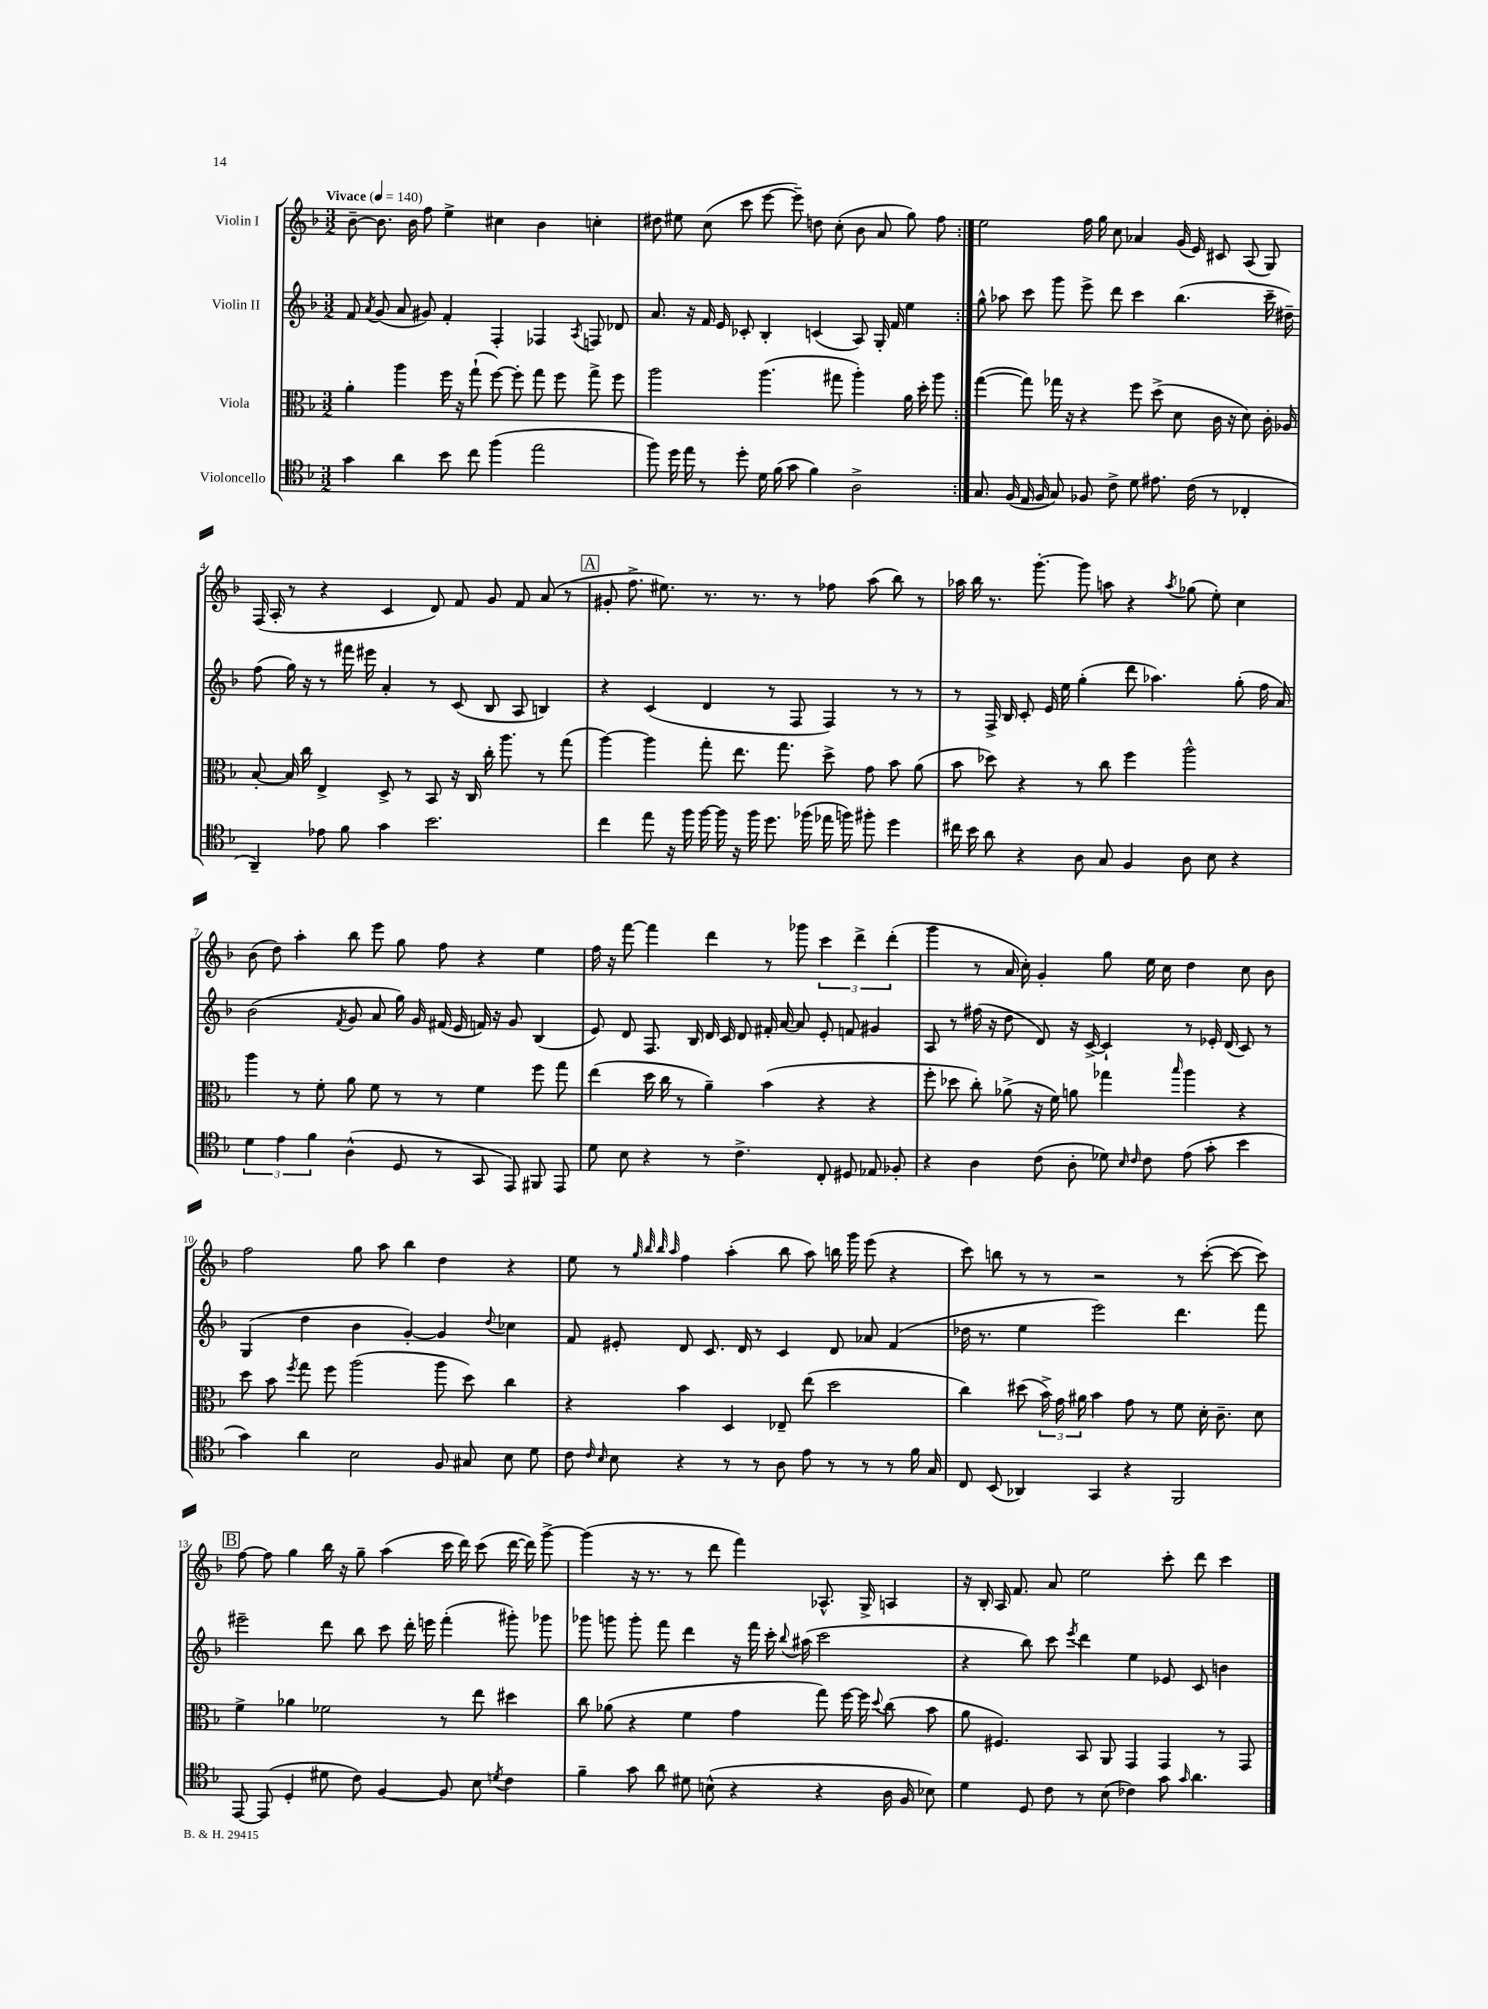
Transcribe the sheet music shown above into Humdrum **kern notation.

**kern	**kern	**kern	**kern
*part4	*part3	*part2	*part1
*staff4	*staff3	*staff2	*staff1
*I"Violoncello	*I"Viola	*I"Violin II	*I"Violin I
*clefC4	*clefC3	*clefG2	*clefG2
*k[b-]	*k[b-]	*k[b-]	*k[b-]
*M3/2	*M3/2	*M3/2	*M3/2
*MM140	*MM140	*MM140	*MM140
=1	=1	=1	=1
!	!	!	!LO:TX:a:B:t=Vivace
4g\	4a'\	8f/	[8b-~\
.	.	8qa/	.
.	.	(8g/	8.b-\]
4a\	4aa\	8a/	.
.	.	.	16b-\
.	.	8g#X/)	8ff\
8b-\	16ff\	4f'/	4ee^\
.	16r	.	.
8cc\	(8gg`\	.	.
(4ff\	[8ff\)	4F'/	4cc#X\
.	8ff'\]	.	.
2ee\	8gg\	4F-X/	4b-\
.	8ff\	.	.
.	.	8qA/	.
.	8gg^\	8Fn/	4ccn'\
.	8ff\	8d-X/	.
=2	=2	=2	=2
8ff\)	2aa\	8.a/	8dd#X\
16dd\	.	.	8ee#X\
16ee\	.	16r	.
8r	.	16f/	(8cc\
.	.	16e/	.
8dd'\	.	8c-X'/	8ccc\
16d\	(4.aa\	4B-'/	[8eee\
(16f\	.	.	.
8g\	.	.	8eee~\])
4f\)	.	(4cn/	8ddn\
.	8gg#X\	.	(8cc'\
2A^\	4aa'\)	8A/)	8b-\
.	.	16G'/	8a/
.	.	16f/	.
.	16a\	4ee\	8gg\)
.	16dd'\	.	.
.	8aa\	.	8ff\
=3:|!	=3:|!	=3:|!	=3:|!
8.G/	([4gg\	8gg^^\	2ee\
.	.	8aa-X\	.
(16F/	.	.	.
16E/	8gg\])	8ccc\	.
16F/	.	.	.
8G/)	16gg-X\	8ggg\	.
.	16r	.	.
8F-X/	4r	8eee^\	16ff\
.	.	.	16gg\
8c^\	.	8ddd\	8cc\
8d\	8ff\	4ccc\	4a-X/
8.e#X\	(8dd^\	.	.
.	8d\	(4.bb-\	(16g/
(16c\	.	.	16e/)
8r	16c\	.	8c#X/
.	16r	.	.
4C-X'/	8d\)	.	(8A/
.	16c'\	16ccc~\	8G/)
.	16A-X/	16dd#X~\)	.
!!LO:LB:g=z
=4	=4	=4	=4
4AA~/)	[8B-'/	(8ff\	(16F/
.	.	.	16A'/
.	16B-/]	16gg\)	8r
.	16cc\	16r	.
8e-X\	4E^/	8r	4r
8f\	.	16fff#X\	.
.	.	16eee#X\	.
4g\	8D^/	4a'/	4c/
.	8r	.	.
2.b-\	8BB-/	8r	8d/)
.	16r	(8c/	8f/
.	16C/	.	.
.	16cc'\	8B-/	8g/
.	8.aa\	.	.
.	.	8A/	8f/
.	8r	4Bn/)	(8a/
.	(8gg\	.	8r
!!LO:REH:place=s1:t=A
=5	=5	=5	=5
4cc\	[4aa\)	4r	8g#X'/
.	.	.	8.ff^\
8ee\	4aa\]	(4c/	.
.	.	.	8.ee#X\)
16r	.	.	.
16ff\	.	.	.
[16ff\	8gg'\	4d/	8.r
16ff\]	.	.	.
16r	8.ee\	.	.
16ff\	.	.	8.r
8.dd\	.	8r	.
.	8.gg\	.	.
.	.	8F/	8r
(16ff-X\	.	.	.
16ee-X\	8dd^\	4F/)	8ff-X\
16ffn\)	.	.	.
8ff#X'\	8g\	.	(8aa\
4dd\	8b-\	8r	8bb-\)
.	(8a\	8r	8r
=6	=6	=6	=6
16cc#X\	8b-\	8r	16aa-X\
16b-\	.	.	16bb-\
8a\	8dd-X\)	16F^/	8.r
.	.	16B-/	.
4r	4r	8c'/	.
.	.	.	[8.ggg'\
.	.	16e/	.
.	.	16ee\	.
8A\	8r	(4gg'\	8ggg\]
8G/	8cc\	.	8aan\
4F/	4ff\	8ddd\	4r
.	.	4.aa-X\)	.
.	.	.	8qaa/
8A\	2aa^^\	.	(8gg-X\
8B-\	.	.	8ee'\)
4r	.	(8gg'\	4cc\
.	.	16ff\	.
.	.	16a/)	.
!!LO:LB:g=z
=7	=7	=7	=7
6d\	4aa\	(2b-\	(8b-\
.	.	.	8dd\)
6e\	.	.	.
.	8r	.	4aa'\
6f\	.	.	.
.	8f'\	.	.
.	.	8qf/	.
(4A^^\	8a\	8g/	8bb-\
.	8f\	8a/	8eee\
8D/	8r	16gg\)	8gg\
.	.	16g/	.
8r	8r	(16f#X/	8ff\
.	.	16e/	.
8GG/	4f\	16fn/)	4r
.	.	16r	.
8EE/)	.	8g/	.
8FF#X/	8ff\	(4B-/	4ee\
8EE/	8gg\	.	.
=8	=8	=8	=8
8d\	(4ee\	8e/)	16ff\
.	.	.	16r
8B-\	.	8d/	[8fff\
4r	16dd\	8.F/	4fff\]
.	16cc\	.	.
.	8r	.	.
.	.	16B-/	.
8r	4a~\)	16d/	4ddd\
.	.	16c/	.
4.c^\	.	8d/	.
.	(4b-\	16f#X'/	8r
.	.	[16a/	.
.	.	8a/]	8ggg-X\
8C'/	4r	8e'/	6ccc\
8D#X/	.	8fn/	.
.	.	.	6ddd^\
8E-X/	4r	4g#X/	.
.	.	.	(6ddd'\
8F-X'/	.	.	.
=9	=9	=9	=9
4r	8ff'\	8A/	4ggg\
.	8dd-X\	8r	.
4A\	8cc'\)	(16ff#X\	8r
.	.	16r	.
.	(8a-X^\	8dd\	16a/
.	.	.	16cc'\)
(8c\	16r	8d/)	4g'/
.	16f\)	.	.
8A'\	8an\	16r	.
.	.	[16c^/	.
8d-X\)	4gg-X\	4c`/]	8gg\
16qqB-/	.	.	.
16qqc/	.	.	.
8c\	.	.	16ee\
.	.	.	16cc\
.	16qqbb-/	.	.
(8e\	4aa\	8r	4dd\
8g'\	.	16e-X'/	.
.	.	(16d/	.
4b-\	4r	8c/)	8cc\
.	.	8r	8b-\
!!LO:LB:g=z
=10	=10	=10	=10
4g\)	8dd\	(4G/	2ff\
.	8b-\	.	.
.	8qff/	.	.
4a\	8gg\	4dd\	.
.	8ff\	.	.
2B-\	(2aa\	4b-\	8gg\
.	.	.	8aa\
.	.	[4g'/)	4bb-\
8F/	8aa\	4g/]	4dd\
8G#X/	8dd\)	.	.
.	.	8qqdd/	.
8B-\	4cc\	4cc-X\	4r
8d\	.	.	.
=11	=11	=11	=11
8c\	4r	8f/	8ee\
16qqc/	.	.	.
16qqB-/	.	.	.
8B-\	.	8e#X'/	8r
.	.	.	32qqgg/
.	.	.	32qqbb-/
.	.	.	32qqbb-/
.	.	.	32qqaa/
4r	4b-\	8d/	4ff\
.	.	8.c/	.
8r	4D/	.	(4aa'\
.	.	16d/	.
8r	.	8r	.
8A\	8E-X~/	4c/	8bb-\
8e\	(8ee\	.	8aa\)
8r	2dd\	8d/	16bbn\
.	.	.	16ggg\
8r	.	8a-X/	(8eee\
8r	.	(4f/	4r
16f\	.	.	.
16G/	.	.	.
=12	=12	=12	=12
8C/	4cc\)	16dd-X\	8ccc\)
.	.	8.r	.
(8BB-/	.	.	8bbn\
4AA-X/)	(8dd#X\	4ee\	8r
.	24b-^\)	.	8r
.	24g\	.	.
.	24a#X\	.	.
4GG/	4b-\	2eee\)	2r
4r	8g\	.	.
.	8r	.	.
2FF/	8f\	4.ddd\	8r
.	16d'\	.	([8ccc'\
.	8.c~\	.	.
.	.	.	8ccc\_
.	8d\	8fff\	8ccc\])
!!LO:LB:g=z
!!LO:REH:place=s1:t=B
=13	=13	=13	=13
[8EE/	4f^\	2eee#X~\	[8ff\
(8EE/]	.	.	8ff\]
4D'/	4a-X\	.	4gg\
8d#X\	2f-X\	8ddd\	16bb-\
.	.	.	16r
8c\)	.	8bb-\	8gg~\
[4F/	.	8ccc\	(4aa\
.	.	16ddd'\	.
.	.	16eeen\	.
8F/]	8r	(4fff'\	16ccc\
.	.	.	16ddd\)
8B-\	8ee\	.	(8ccc\
8qdn/	.	.	.
4c\	4dd#X\	8ggg#X'\)	[16ddd\
.	.	.	16ddd\])
.	.	8ggg-X\	[8ggg^\
=14	=14	=14	=14
4f~\	8cc\	8ggg-X\	(4ggg\]
.	(8a-X\	8gggn\	.
8g\	4r	8ggg'\	16r
.	.	.	8.r
8a\	.	8fff\	.
8d#X\	4f\	4ddd\	8r
(8Bn^^\	.	.	8ddd\
4r	4g\	16r	4fff\)
.	.	16fff\	.
.	.	16ccc'\	.
.	.	8qqbb-/	.
.	.	(16aa#X\	.
4r	8gg\)	2ccc\	8.A-X^^/
.	[16ff\	.	.
.	16ff\]	.	16G^/
.	8qqdd/	.	.
16A\	(8cc\	.	4An/
16F/	.	.	.
8B-X\)	8b-\	.	.
=15	=15	=15	=15
4d\	8a\	4r	16r
.	.	.	16B-'/
.	4.F#X/)	.	16A/
.	.	.	8.f/
8D/	.	8bb-\)	.
8c\	.	8ccc\	8a/
.	.	8qeee/	.
8r	8BB-/	4ddd\	2ee\
(8B-\	8AA/	.	.
4c-X\)	4GG/	4ee\	.
8g\	4GG/	8e-X/	8ccc'\
16qqg/	.	.	.
4.a\	.	8c/	8ddd\
.	8r	4bn\	4ccc\
.	8GG/	.	.
==	==	==	==
*-	*-	*-	*-
